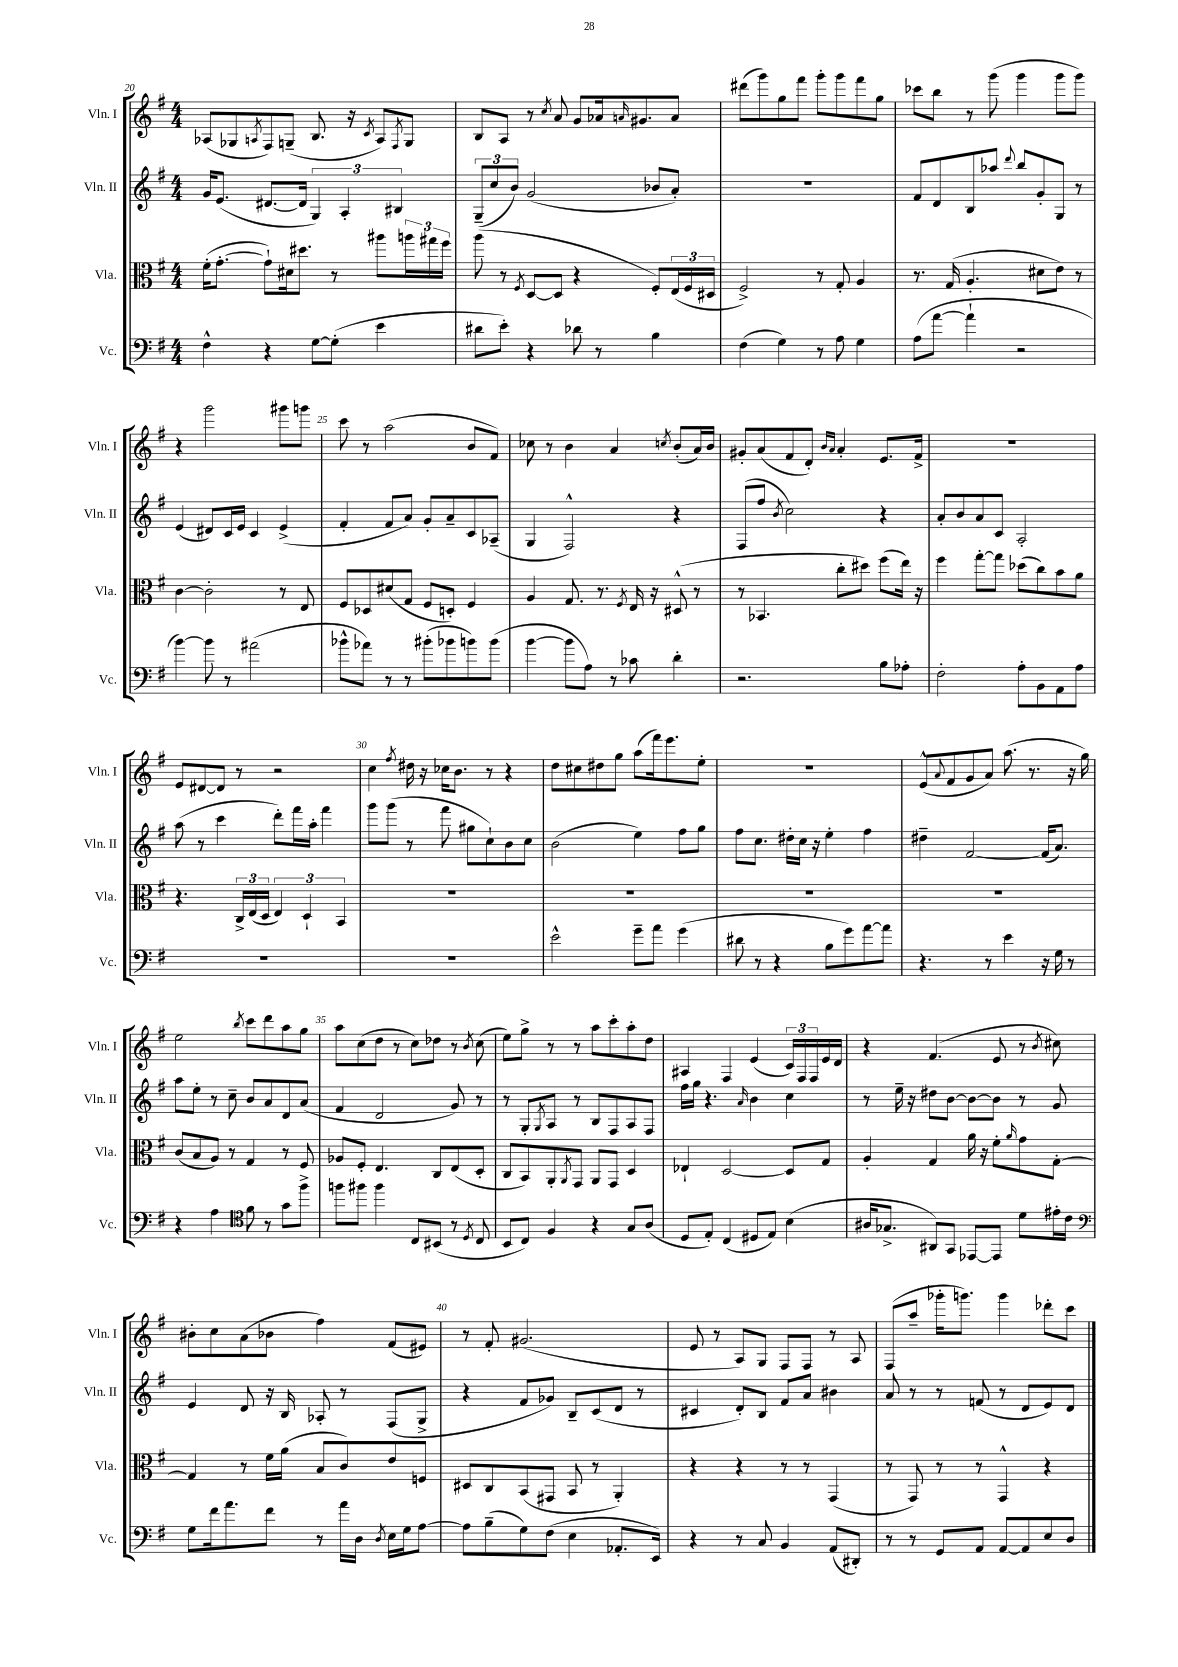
<<
\new StaffGroup <<
\new Staff = "s0" \with { instrumentName = "Vln. I" shortInstrumentName = "Vln. I" } {
    \clef treble \key g \major \numericTimeSignature \time 4/4
    aes8( ges8 \acciaccatura { a8 } fis8) g8--( b8. r16 \acciaccatura { c'8 } a8) \acciaccatura { fis8 } g8 |
    b8 a8 r8 \acciaccatura { c''8 } a'8 g'8 aes'16 \grace { a'16 } gis'8. a'8 |
    dis'''8( g'''8) g''8 fis'''8 g'''8-. g'''8 fis'''8 g''8 |
    ces'''8 b''8 r8 g'''8( g'''4 g'''8 g'''8) |
    r4 g'''2 gis'''8 g'''8 |
    c'''8 r8 a''2( b'8 fis'8) |
    ces''8 r8 b'4 a'4 \acciaccatura { c''8 } b'8-.( a'16) b'16 |
    gis'8-. a'8( fis'8 d'8-.) \grace { b'16 a'16 } a'4-. e'8. fis'16-> |
    R1 |
    e'8 dis'8~ dis'8 r8 r2 |
    c''4 \acciaccatura { fis''8 } dis''16 r16 ces''16 b'8. r8 r4 |
    d''8 cis''8 dis''8 g''8 a''8( fis'''16) e'''8. e''8-. |
    R1 |
    e'8-^( \appoggiatura { a'8 } fis'8 g'8 a'8) a''8.( r8. r16 g''16) |
    e''2 \acciaccatura { b''8 } c'''8 d'''8 a''8 g''8 |
    a''8 c''8( d''8 r8 c''8) des''8 r8 \acciaccatura { b'8 } c''8( |
    e''8) g''8-> r8 r8 a''8 c'''8-. a''8-. d''8 |
    ais4 fis4 e'4( \tuplet 3/2 { c'16) fis16 fis16 } e'16 d'16 |
    r4 fis'4.( e'8 r8 \acciaccatura { b'8 } cis''8) |
    bis'8-. c''8 a'8( bes'8 fis''4) fis'8( eis'8) |
    r8 fis'8-. gis'2.( |
    e'8 r8 a8) g8 fis8 fis8 r8 a8 |
    fis8( a''8-- ges'''16-. g'''8.) g'''4 des'''8-. c'''8 \bar "|." |
}
\new Staff = "s1" \with { instrumentName = "Vln. II" shortInstrumentName = "Vln. II" } {
    \clef treble \key g \major \numericTimeSignature \time 4/4
    g'16 e'8.( dis'8.~ dis'16 \tuplet 3/2 { g4) a4-. bis4 } |
    \tuplet 3/2 { g8--( c''8 b'8) } g'2( bes'8 a'8-.) |
    R1 |
    fis'8 d'8 b8 aes''8 \appoggiatura { d'''8 } b''8 g'8-. g8 r8 |
    e'4( dis'8) c'16 e'16 c'4 e'4->( |
    fis'4-. fis'8 a'8) g'8-. a'8-- c'8 aes8--( |
    g4 fis2-^) r4 |
    fis8( fis''8 \acciaccatura { b'8 } c''2) r4 |
    a'8-. b'8 a'8 c'8 a2-. |
    a''8( r8 c'''4 d'''8-.) fis'''16 a''16-. fis'''4 |
    g'''8 g'''8( r8 fis'''8 gis''8 c''8-!) b'8 c''8 |
    b'2( e''4) fis''8 g''8 |
    fis''8 c''8. dis''16-. c''16 r16 e''4-. fis''4 |
    dis''4-- fis'2~ fis'16( a'8.) |
    a''8 e''8-. r8 c''8-- b'8 a'8 d'8 a'8( |
    fis'4 d'2 g'8) r8 |
    r8 g8-. \acciaccatura { g8 } a8 r8 b8 fis8 a8 fis8 |
    fis''16 g''16 r4. \grace { a'16 } b'4 c''4 |
    r8 e''16-- r16 dis''8 b'8~ b'8~ b'8 r8 g'8 |
    e'4 d'8 r16 b16 aes8-. r8 fis8( g8-> |
    r4 fis'8 ges'8) b8-- c'8( d'8 r8 |
    cis'4 d'8-.) b8 fis'8 a'8 bis'4 |
    a'8 r8 r8 f'8( r8 d'8 e'8) d'8 \bar "|." |
}
\new Staff = "s2" \with { instrumentName = "Vla." shortInstrumentName = "Vla." } {
    \clef alto \key g \major \numericTimeSignature \time 4/4
    fis'16-.( g'8.~-. g'8-!) dis'16 dis''8. r8 ais''8 \tuplet 3/2 { a''16 gis''16 fis''16 } |
    a''8( r8 \acciaccatura { fis8 } d8~ d8 r4 fis8-.) \tuplet 3/2 { e16( fis16 dis16 } |
    fis2->) r8 g8-. a4 |
    r8. g16( a4.-. dis'8 e'8) r8 |
    c'4~ c'2-. r8 e8 |
    fis8 des8 dis'8( g8 fis8 d8-.) fis4 |
    a4 g8. r8. \acciaccatura { fis8 } e16 r16 dis8-^( r8 |
    r8 bes,4. c''8-. dis''8) fis''8( e''16) r16 |
    fis''4 g''8~-. g''8 des''8( c''8) b'8 a'8 |
    r4. \tuplet 3/2 { c16-> e16( d16 } \tuplet 3/2 { e4) d4-! b,4 } |
    R1 |
    R1 |
    R1 |
    R1 |
    c'8( b8 a8) r8 g4 r8 fis8 |
    aes8 fis8-. e4. c8 e8( d8-. |
    c8 b,8) a,8-. \acciaccatura { a,8 } g,8 a,8 g,8 d4 |
    ees4-! d2~ d8 g8 |
    a4-. g4 a'16 r16 fis'8-. \grace { a'16 } g'8 g8~-. |
    g4 r8 fis'16 a'16( b8 c'8) e'8 f8 |
    dis8 c8 b,8( gis,8 b,8 r8 a,4-.) |
    r4 r4 r8 r8 g,4( |
    r8 g,8) r8 r8 g,4-^ r4 \bar "|." |
}
\new Staff = "s3" \with { instrumentName = "Vc." shortInstrumentName = "Vc." } {
    \clef bass \key g \major \numericTimeSignature \time 4/4
    fis4-^ r4 g8~ g8-.( e'4 |
    dis'8 e'8-.) r4 des'8 r8 b4 |
    fis4( g4) r8 a8 g4 |
    a8( a'8~ a'4-! r2 |
    b'4~) b'8 r8 ais'2( |
    bes'8-^ aes'8) r8 r8 bis'8-.( bes'8 b'8) b'8( |
    b'4~ b'8 a8) r8 ces'8 d'4-. |
    r2. b8 aes8-. |
    fis2-. a8-. b,8 a,8 a8 |
    R1 |
    R1 |
    e'2-^ g'8-- a'8 g'4( |
    dis'8 r8 r4 b8 g'8) a'8~ a'8 |
    r4. r8 e'4 r16 g16 r8 |
    r4 a4 \clef tenor fis'8 r8 g'8 fis''8-> |
    f''8 fis''8 fis''4 c8 bis,8( r8 \acciaccatura { d8 } c8 |
    b,8 c8) fis4 r4 g8 a8( |
    d8 e8-.) c4( dis8 e8) b4( |
    ais16 ges8.-> ais,8) g,8 ees,8~ ees,8 d'8 eis'16-. c'16 |
    \clef bass g8 fis'16 a'8. fis'8 r8 a'16 d16 \acciaccatura { d8 } e16 g16 a8~ |
    a8 b8--( g8) fis8( e4 aes,8.-. e,16) |
    r4 r8 c8 b,4 a,8( dis,8-.) |
    r8 r8 g,8 a,8 a,8~ a,8 e8 d8 \bar "|." |
}
>>
>>
\layout { \context { \Score currentBarNumber = #20 \override BarNumber.break-visibility = ##(#f #t #t) barNumberVisibility = #(every-nth-bar-number-visible 5) } }
